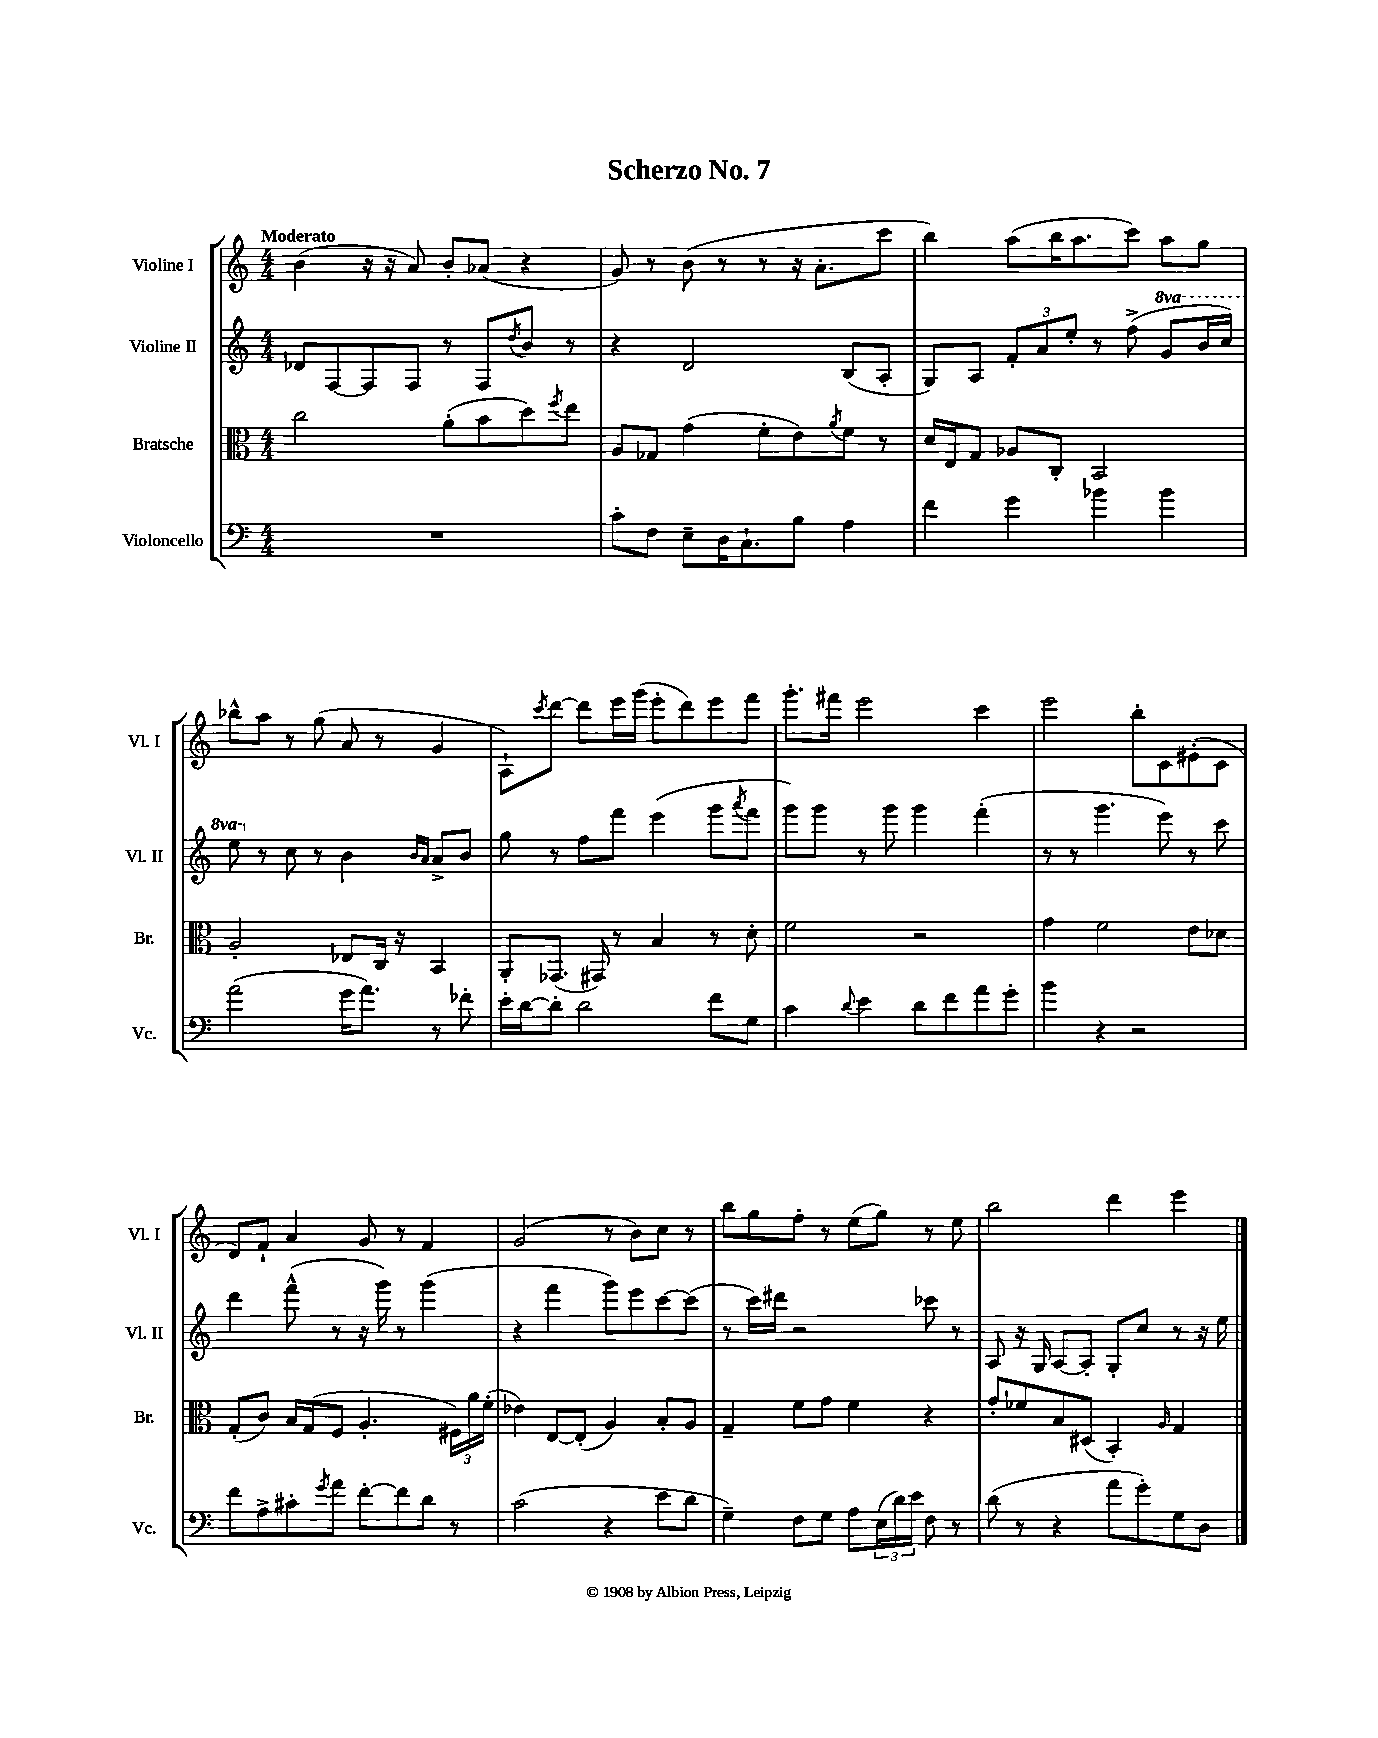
\header { title = "Scherzo No. 7" }
<<
\new StaffGroup <<
\new Staff = "s0" \with { instrumentName = "Violine I" shortInstrumentName = "Vl. I" } {
    \clef treble \key c \major \numericTimeSignature \time 4/4 \tempo "Moderato"
    b'4( r16 r16 a'8) b'8-. aes'8( r4 |
    g'8) r8 b'8( r8 r8 r16 a'8.-. c'''8 |
    b''4) a''8( b''16 a''8. c'''8) a''8 g''8 |
    bes''8-^ a''8 r8 g''8( a'8 r8 g'4 |
    a8-!) \acciaccatura { c'''8 } d'''8~ d'''8 e'''16 g'''16( e'''8-. d'''8) e'''8 f'''8 |
    g'''8.-. fis'''16 e'''2 c'''4 |
    e'''2 b''8-. c'8 eis'8-.( c'8 |
    d'8) f'8-! a'4 g'8 r8 f'4 |
    g'2( r8 b'8) c''8 r8 |
    b''8 g''8 f''8-. r8 e''8( g''8) r8 e''8 |
    b''2 d'''4 e'''4 \bar "|." |
}
\new Staff = "s1" \with { instrumentName = "Violine II" shortInstrumentName = "Vl. II" } {
    \clef treble \key c \major \numericTimeSignature \time 4/4 \set Staff.ottavationMarkups = #ottavation-simple-ordinals
    des'8 f8~ f8 f8 r8 f8 \acciaccatura { d''8 } b'8 r8 |
    r4 d'2 b8( a8-. |
    g8) a8 \tuplet 3/2 { f'8-. a'8 e''8-. } r8 f''8->( \ottava #1 g''8 b''16 c'''16) |
    e'''8 \ottava #0 r8 c''8 r8 b'4 \grace { b'16 a'16 } a'8-> b'8 |
    g''8 r8 f''8 f'''8 e'''4( g'''8 \acciaccatura { a'''8 } f'''8 |
    g'''8) g'''8 r8 g'''8 g'''4 f'''4-.( |
    r8 r8 g'''4. e'''8) r8 c'''8 |
    d'''4 f'''8-^( r8 r16 g'''16) r8 g'''4( |
    r4 f'''4 g'''8) e'''8 c'''8~ c'''8( |
    r8 c'''16) dis'''16 r2 ces'''8 r8 |
    a8 r16 g16 a8~ a8-. g8-. c''8 r8 r16 e''16 \bar "|." |
}
\new Staff = "s2" \with { instrumentName = "Bratsche" shortInstrumentName = "Br." } {
    \clef alto \key c \major \numericTimeSignature \time 4/4
    c''2 a'8-.( b'8 d''8) \acciaccatura { f''8 } e''8 |
    a8 ges8 g'4( f'8-. e'8) \acciaccatura { a'8 } f'8 r8 |
    d'16 e16 g8 aes8 c8-. b,2 |
    a2-. ees8 c16 r16 b,4 |
    a,8-. ges,8.( gis,16) r8 b4 r8 d'8-. |
    f'2 r2 |
    g'4 f'2 e'8 des'8 |
    g8-.( c'8) b16 g16( f8 a4.-. \tuplet 3/2 { fis16) a'16 f'16-.( } |
    ees'4) e8~ e8-.( a4) b8-. a8 |
    g4-- f'8 g'8 f'4 r4 |
    g'8-. fes'8 b8 dis8( b,4-.) \grace { a16 } g4 \bar "|." |
}
\new Staff = "s3" \with { instrumentName = "Violoncello" shortInstrumentName = "Vc." } {
    \clef bass \key c \major \numericTimeSignature \time 4/4
    R1 |
    c'8-. f8 e8-- d16 c8.-! b8 a4 |
    f'4 g'4 bes'4 bes'4 |
    a'2( g'16 a'8.) r8 fes'8-. |
    e'16-. d'16~ d'8-. d'2 f'8 g8 |
    c'4 \appoggiatura { d'8 } e'4 d'8 f'8 a'8 g'8-. |
    b'4 r4 r2 |
    f'8 a8-> cis'8-. \acciaccatura { g'8 } a'8 f'8~-. f'8 d'8 r8 |
    c'2( r4 e'8 d'8 |
    g4--) f8 g8 a8 \tuplet 3/2 { e16( d'16) e'16 } f8 r8 |
    d'8( r8 r4 a'8 g'8-.) g8 d8 \bar "|." |
}
>>
>>
\layout { \context { \Score \remove "Bar_number_engraver" } }
